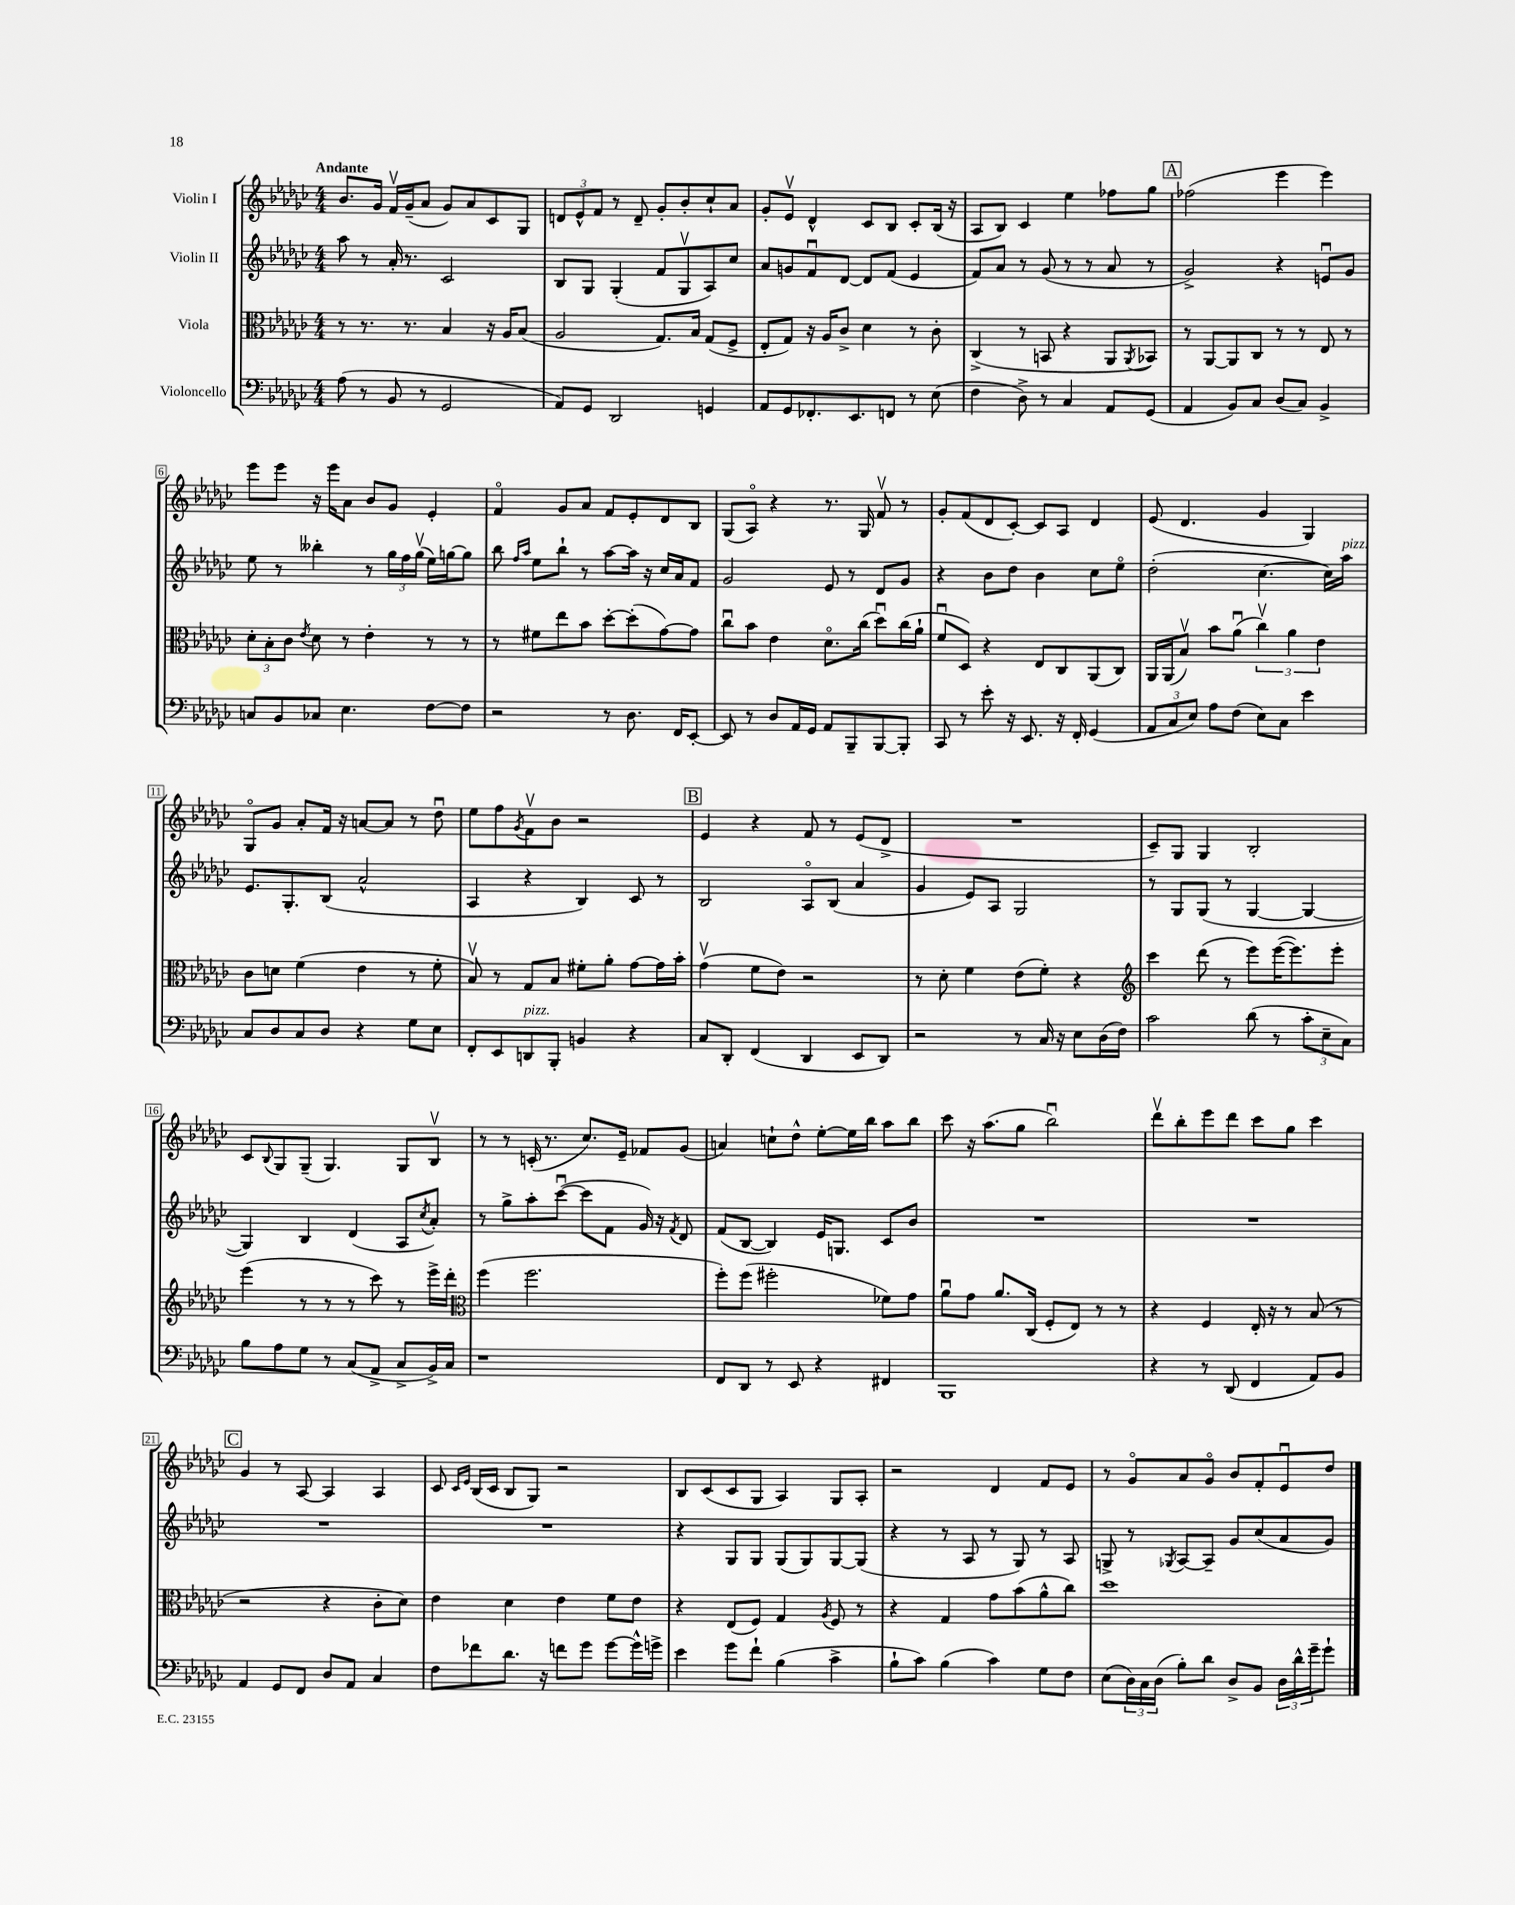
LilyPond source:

<<
\new StaffGroup <<
\new Staff = "s0" \with { instrumentName = "Violin I" } {
    \clef treble \key ges \major \numericTimeSignature \time 4/4 \tempo "Andante"
    bes'8. ges'16 f'16\upbow ges'16--( aes'8 ges'8) aes'8 ces'8 ges8 |
    \tuplet 3/2 { d'8 ees'8-^ f'8 } r8 d'8-- ges'8-. bes'8-. ces''8-! aes'8 |
    ges'8-. ees'8\upbow des'4-^ ces'8 bes8 ces'8-. bes16( r16 |
    aes8 bes8) ces'4 ees''4 fes''8 ges''8 |
    \mark \markup { \box "A" } fes''2( ees'''4 ees'''4) |
    ees'''8 ees'''8 r16 ees'''16 aes'8 bes'8 ges'8 ees'4-. |
    f'4\flageolet ges'8 aes'8 f'8 ees'8-. des'8 bes8 |
    ges8( aes8\flageolet) r4 r8. ges16 f'8\upbow r8 |
    ges'8-. f'8( des'8 ces'8~-.) ces'8 aes8 des'4 |
    ees'8( des'4. ges'4 ges4) |
    ges8\flageolet ges'8 aes'8-. f'16 r16 a'8~ a'8 r8 des''8\downbow |
    ees''8 f''8 \acciaccatura { ges'8 } f'8\upbow bes'8 r2 |
    \mark \markup { \box "B" } ees'4 r4 f'8 r8 ees'8( des'8-> |
    R1 |
    ces'8--) ges8 ges4 bes2-. |
    ces'8 \appoggiatura { bes8 } ges8 ges8--( ges4.) ges8 bes8\upbow |
    r8 r8 c'16-.( r8. ces''8.) ees'16-- fes'8 ges'8( |
    a'4) c''8-! des''8-^ ees''8~-. ees''16 bes''16 aes''8 bes''8 |
    ces'''8 r16 aes''8.( ges''8 bes''2\downbow) |
    des'''8\upbow bes''8-. ees'''8 des'''8 ces'''8 ges''8 ces'''4 |
    \mark \markup { \box "C" } ges'4 r8 aes8~ aes4 aes4 |
    ces'8 \grace { ces'16 ees'16 } bes16( ces'16 bes8 ges8) r2 |
    bes8 ces'8( ces'8 ges8 aes4) ges8 aes8-. |
    r2 des'4 f'8 ees'8 |
    r8 ges'8\flageolet aes'8 ges'8\flageolet bes'8 f'8-. ees'8\downbow des''8 \bar "|." |
}
\new Staff = "s1" \with { instrumentName = "Violin II" } {
    \clef treble \key ges \major \numericTimeSignature \time 4/4
    aes''8 r8 aes'16-. r8. ces'2 |
    bes8 ges8 ges4-.( f'8 ges8\upbow aes8) ces''8 |
    aes'8 g'8 f'8\downbow des'8~ des'8 f'8( ees'4 |
    f'8) aes'8 r8 ges'8( r8 r8 aes'8 r8 |
    \mark \markup { \box "A" } ges'2->) r4 e'8\downbow ges'8 |
    ees''8 r8 beses''4-. r8 \tuplet 3/2 { ges''16 f''16 ges''16\upbow( } ees''16) g''16~ g''8 |
    bes''8 \grace { f''16 aes''16 } ees''8 bes''8-! r8 aes''8~ aes''16 r16 ces''16 aes'16 f'8 |
    ges'2 ees'8 r8 des'8 ges'8 |
    r4 bes'8 des''8 bes'4 ces''8 ees''8\flageolet |
    des''2-.( ces''4.~ ces''16) aes''16^\markup { \italic "pizz." } |
    ees'8. ges8.-. bes8( aes'2-^ |
    aes4 r4 bes4) ces'8 r8 |
    \mark \markup { \box "B" } bes2 aes8\flageolet bes8( aes'4 |
    ges'4 ees'8) aes8 ges2 |
    r8 ges8 ges8( r8 ges4~ ges4~ |
    ges4) bes4 des'4( aes8 \acciaccatura { ces''8 } aes'8-.) |
    r8 ges''8-> aes''8-. ces'''8~\downbow( ces'''8 f'8 ges'16) r16 \acciaccatura { f'8 } des'8 |
    f'8( bes8~ bes4) ees'16 g8. ces'8 bes'8 |
    R1 |
    R1 |
    \mark \markup { \box "C" } R1 |
    R1 |
    r4 ges8 ges8 ges8( ges8) ges8~ ges8( |
    r4 r8 aes8 r8 ges8) r8 aes8 |
    g8-> r8 \acciaccatura { ges8 } aes8~ aes8-- ges'8 ces''8( aes'8 ges'8) \bar "|." |
}
\new Staff = "s2" \with { instrumentName = "Viola" } {
    \clef alto \key ges \major \numericTimeSignature \time 4/4
    r8 r8. r8. bes4 r16 aes16 bes8( |
    aes2 ges8.) bes16 ges8( f8-> |
    ees8-. ges8) r16 aes16 ces'8-> des'4 r8 ces'8-. |
    ces4->( r8 b,8 r4 aes,8 \acciaccatura { aes,8 } bes,8) |
    \mark \markup { \box "A" } r8 aes,8~ aes,8 ces8 r8 r8 ees8 r8 |
    \tuplet 3/2 { des'8-. bes8-. ces'8 } \acciaccatura { ees'8 } des'8 r8 ees'4-. r8 r8 |
    r8 fis'8 ees''8 bes'8 des''8~-. des''8-.( ges'8~) ges'8 |
    ces''8\downbow bes'8 ees'4 des'8.\flageolet ces''16( des''8\downbow) ces''16( aes'16-! |
    f'8\downbow des8) r4 ees8 ces8 aes,8( ces8) |
    aes,16 aes,16( bes8\upbow) bes'8 aes'8\downbow( \tuplet 3/2 { ces''4\upbow) aes'4 ees'4 } |
    ces'8 d'8 f'4( ees'4 r8 f'8-. |
    bes8\upbow) r8 ges8 bes8 fis'8-. aes'8-. ges'8~ ges'16 bes'16-. |
    \mark \markup { \box "B" } ges'4\upbow( f'8 ees'8) r2 |
    r8 des'8-. f'4 ees'8( f'8-.) r4 |
    \clef treble ces'''4 des'''8( r8 ees'''8) ees'''16~( ees'''8.) ees'''8-. |
    ees'''4( r8 r8 r8 ces'''8) r8 ees'''16-> des'''16-. |
    \clef alto f''4( f''2. |
    f''8-.) f''8( fis''2-. fes'8) ges'8 |
    aes'8\downbow ges'8 aes'8. ces16( f8-. ees8) r8 r8 |
    r4 f4 ees16-. r16 r8 bes8( r8 |
    \mark \markup { \box "C" } r2 r4 ces'8-. des'8) |
    ees'4 des'4 ees'4 f'8 ees'8 |
    r4 ees8( f8) ges4 \acciaccatura { aes8 } f8 r8 |
    r4 ges4 ges'8 bes'8( aes'8-^ ces''8) |
    des''1 \bar "|." |
}
\new Staff = "s3" \with { instrumentName = "Violoncello" } {
    \clef bass \key ges \major \numericTimeSignature \time 4/4
    aes8( r8 bes,8 r8 ges,2 |
    aes,8) ges,8 des,2 g,4 |
    aes,8 ges,8 fes,8.-. ees,8. f,8 r8 ees8( |
    f4 des8->) r8 ces4 aes,8 ges,8( |
    \mark \markup { \box "A" } aes,4 bes,8) ces8 des8( ces8) bes,4-> |
    c8 bes,8 ces8 ees4. f8~ f8 |
    r2 r8 des8. f,16 ees,8~-. |
    ees,8 r8 des8 aes,16 ges,16 aes,8 bes,,8-- bes,,8~ bes,,8-. |
    ces,8 r8 ees'8-. r16 ees,8. r16 f,16-. ges,4( |
    \tuplet 3/2 { aes,8 ces8 ees8) } aes8 f8( ees8) ces8 ees'4 |
    ces8 des8 ces8 des8 r4 ges8 ees8 |
    f,8-. ees,8 d,8^\markup { \italic "pizz." } bes,,8-. b,4 r4 |
    \mark \markup { \box "B" } ces8 des,8-. f,4( des,4 ees,8 des,8) |
    r2 r8 ces16 r16 ees8 des16( f16) |
    ces'2 des'8( r8 \tuplet 3/2 { ces'8-. ees8-- ces8) } |
    bes8 aes8 ges8 r8 ces8( aes,8-> ces8-> bes,16->) ces16 |
    r1 |
    f,8 des,8 r8 ees,8 r4 fis,4 |
    bes,,1 |
    r4 r8 des,8( f,4 aes,8) bes,8 |
    \mark \markup { \box "C" } aes,4 ges,8 f,8 des8 aes,8 ces4 |
    f8 fes'8 des'8. r16 f'8 ges'8 ges'8~ ges'16-^ g'16-> |
    ees'4 ges'8 f'8-! bes4( ces'4-> |
    bes8-! ces'8) bes4( ces'4) ges8 f8 |
    ees8( \tuplet 3/2 { des16) ces16 des16( } bes8-.) des'8 des8-> bes,8 \tuplet 3/2 { des16 des'16-^ ges'16-- } ges'8-! \bar "|." |
}
>>
>>
\layout { \context { \Score \override BarNumber.stencil = #(make-stencil-boxer 0.1 0.3 ly:text-interface::print) } }
